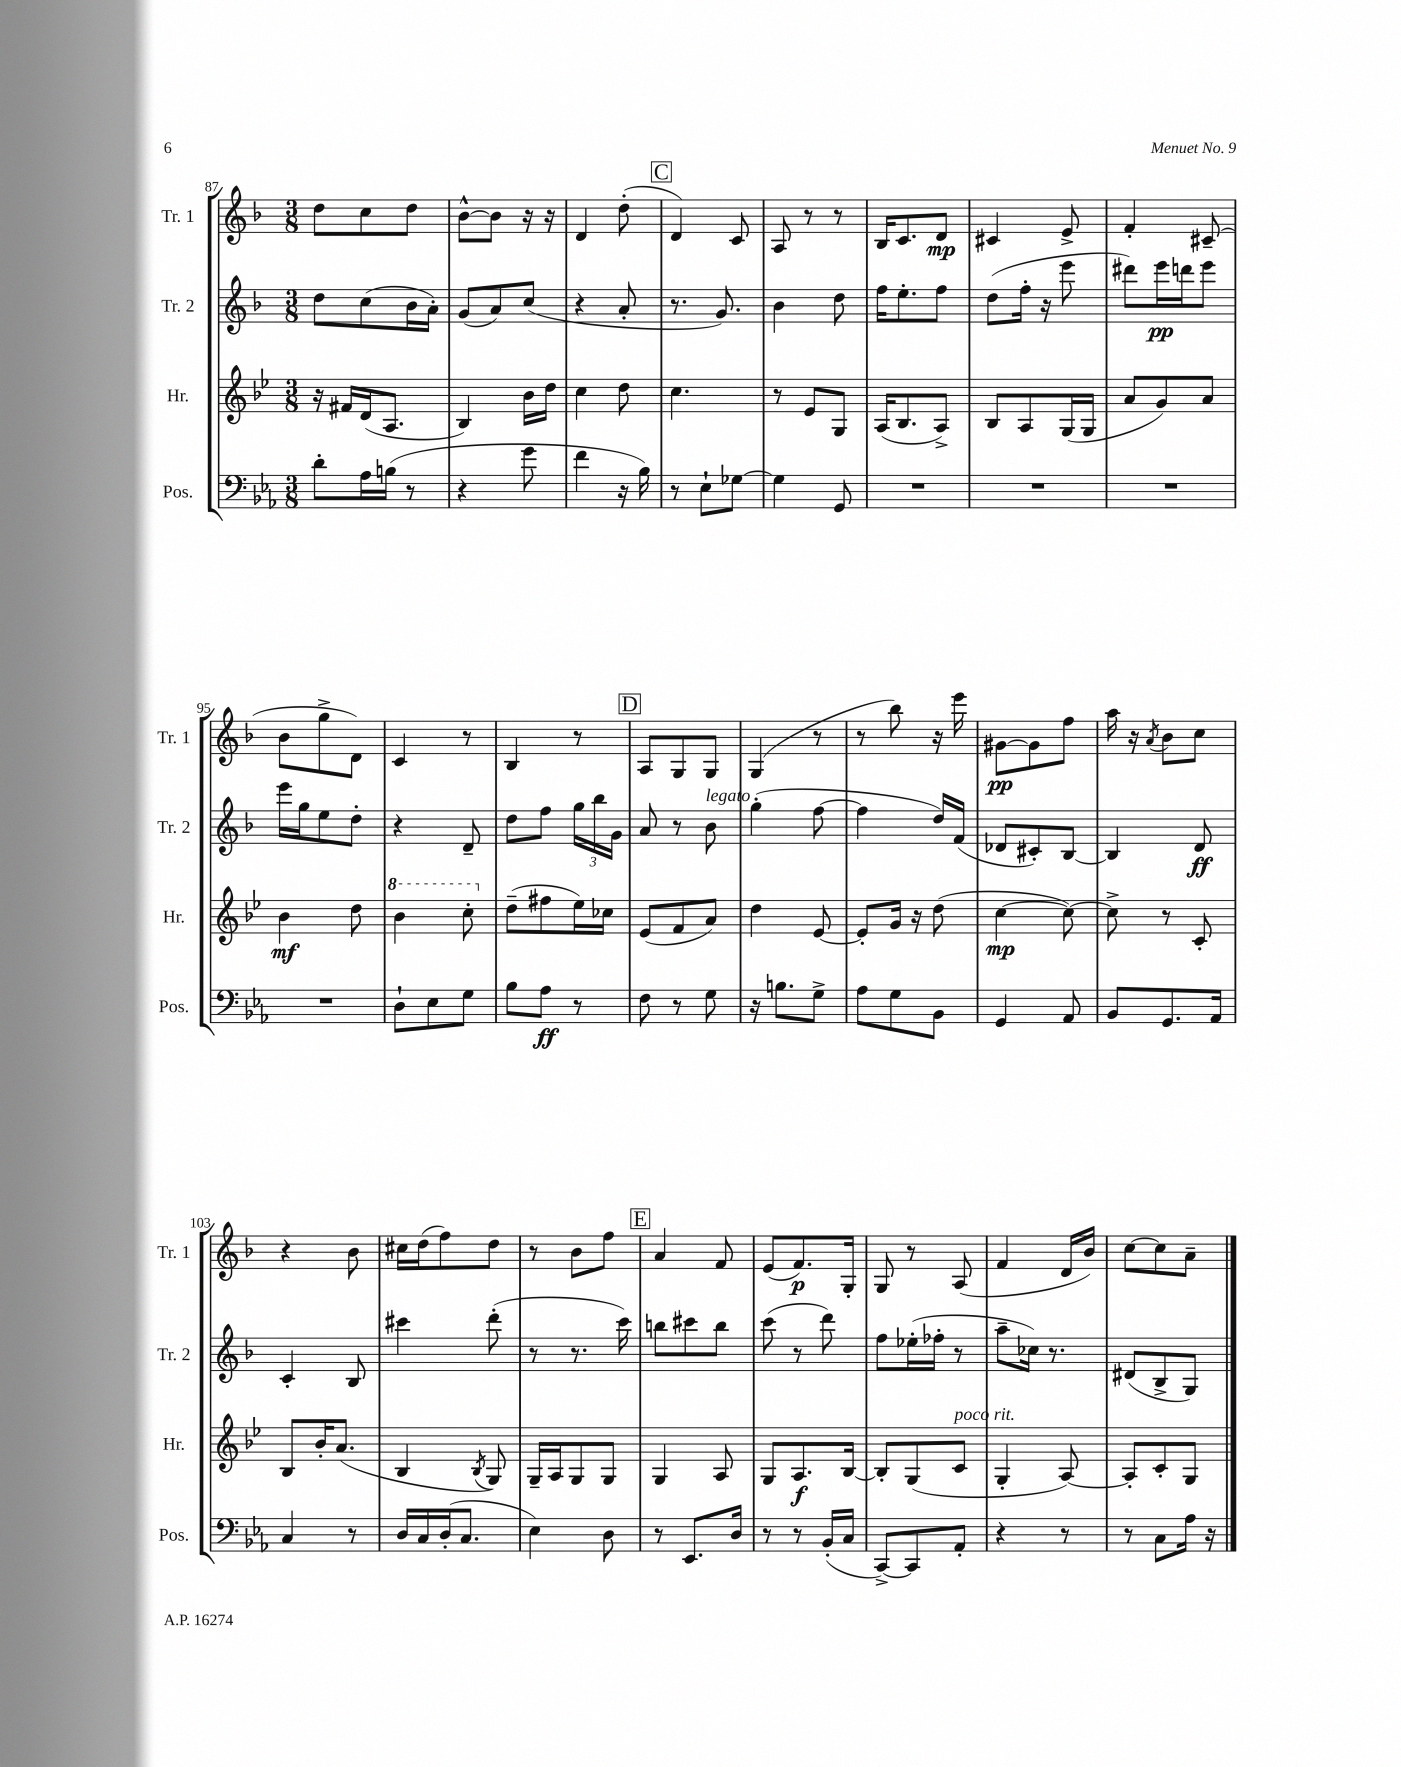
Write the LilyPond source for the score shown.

<<
\new StaffGroup <<
\new Staff = "s0" \with { instrumentName = "Tr. 1" shortInstrumentName = "Tr. 1" } {
    \clef treble \key f \major \numericTimeSignature \time 3/8
    \autoBeamOff d''8[ c''8 d''8] |
    bes'8[~-^ bes'8] r16 r16 |
    d'4 d''8-.( |
    \mark \markup { \box "C" } d'4) c'8 |
    a8 r8 r8 |
    bes16[ c'8. d'8]\mp |
    cis'4 e'8-> |
    f'4-. cis'8--( |
    bes'8[ g''8-> d'8]) |
    c'4 r8 |
    bes4 r8 |
    \mark \markup { \box "D" } a8[ g8 g8] |
    g4( r8 |
    r8 bes''8) r16 e'''16 |
    gis'8[~\pp gis'8 f''8] |
    a''16 r16 \acciaccatura { a'8 } bes'8[ c''8] |
    r4 bes'8 |
    cis''16[ d''16( f''8) d''8] |
    r8 bes'8[ f''8] |
    \mark \markup { \box "E" } a'4 f'8 |
    e'8[( f'8.\p) g16]-. |
    g8 r8 a8( |
    f'4 d'16[ bes'16]) |
    c''8[~ c''8 a'8]-- \bar "|." |
}
\new Staff = "s1" \with { instrumentName = "Tr. 2" shortInstrumentName = "Tr. 2" } {
    \clef treble \key f \major \numericTimeSignature \time 3/8
    \autoBeamOff d''8[ c''8( bes'16 a'16]-.) |
    g'8[( a'8) c''8]( |
    r4 a'8-. |
    \mark \markup { \box "C" } r8. g'8.) |
    bes'4 d''8 |
    f''16[ e''8.-. f''8] |
    d''8[( f''16]-. r16 e'''8 |
    dis'''8[) e'''16\pp d'''16 e'''8] |
    e'''16[ g''16 e''8 d''8]-. |
    r4 d'8-- |
    d''8[ f''8] \tuplet 3/2 { g''16[ bes''16 g'16] } |
    \mark \markup { \box "D" } a'8 r8 bes'8^\markup { \italic "legato" } |
    g''4-.( f''8~ |
    f''4 d''16[) f'16]( |
    des'8[ cis'8-.) bes8]~ |
    bes4 d'8\ff |
    c'4-. bes8 |
    cis'''4 d'''8-.( |
    r8 r8. c'''16) |
    \mark \markup { \box "E" } b''8[ cis'''8 b''8] |
    c'''8( r8 d'''8) |
    f''8[ ees''16-.( fes''16]-. r8 |
    a''8[-- ces''16]) r8. |
    dis'8[( bes8-> g8]) \bar "|." |
}
\new Staff = "s2" \with { instrumentName = "Hr." shortInstrumentName = "Hr." } {
    \clef treble \key bes \major \numericTimeSignature \time 3/8
    \autoBeamOff r16 fis'16[ d'16( a8.] |
    bes4) bes'16[ d''16] |
    c''4 d''8 |
    \mark \markup { \box "C" } c''4. |
    r8 ees'8[ g8] |
    a16[( bes8. a8]->) |
    bes8[ a8 g16( g16] |
    a'8[ g'8) a'8] |
    bes'4\mf d''8 |
    \ottava #1 bes''4 c'''8-. \ottava #0 |
    d''8[--( fis''8 ees''16) ces''16] |
    \mark \markup { \box "D" } ees'8[( f'8 a'8]) |
    d''4 ees'8~ |
    ees'8[-. g'16] r16 d''8( |
    c''4~\mp c''8~) |
    c''8-> r8 c'8-. |
    bes8[ bes'16-. a'8.]( |
    bes4 \acciaccatura { bes8 } g8) |
    g16[-- a16 g8 g8] |
    \mark \markup { \box "E" } g4 a8 |
    g8[ a8.\f bes16]~ |
    bes8[-. g8( c'8]^\markup { \italic "poco rit." } |
    g4-. a8~) |
    a8[-. c'8-. g8] \bar "|." |
}
\new Staff = "s3" \with { instrumentName = "Pos." shortInstrumentName = "Pos." } {
    \clef bass \key ees \major \numericTimeSignature \time 3/8
    \autoBeamOff d'8[-. aes16 b16]( r8 |
    r4 g'8 |
    f'4 r16 bes16) |
    \mark \markup { \box "C" } r8 ees8[-! ges8]~ |
    ges4 g,8 |
    R4. |
    R4. |
    R4. |
    R4. |
    d8[-! ees8 g8] |
    bes8[ aes8]\ff r8 |
    \mark \markup { \box "D" } f8 r8 g8 |
    r16 b8.[ g8]-> |
    aes8[ g8 bes,8] |
    g,4 aes,8 |
    bes,8[ g,8. aes,16] |
    c4 r8 |
    d16[ c16 d16-.( c8.] |
    ees4) d8 |
    \mark \markup { \box "E" } r8 ees,8.[ d16] |
    r8 r8 bes,16[-.( c16] |
    c,8[~->) c,8 aes,8]-. |
    r4 r8 |
    r8 c8[ aes16] r16 \bar "|." |
}
>>
>>
\layout { \context { \Score currentBarNumber = #87 } }
